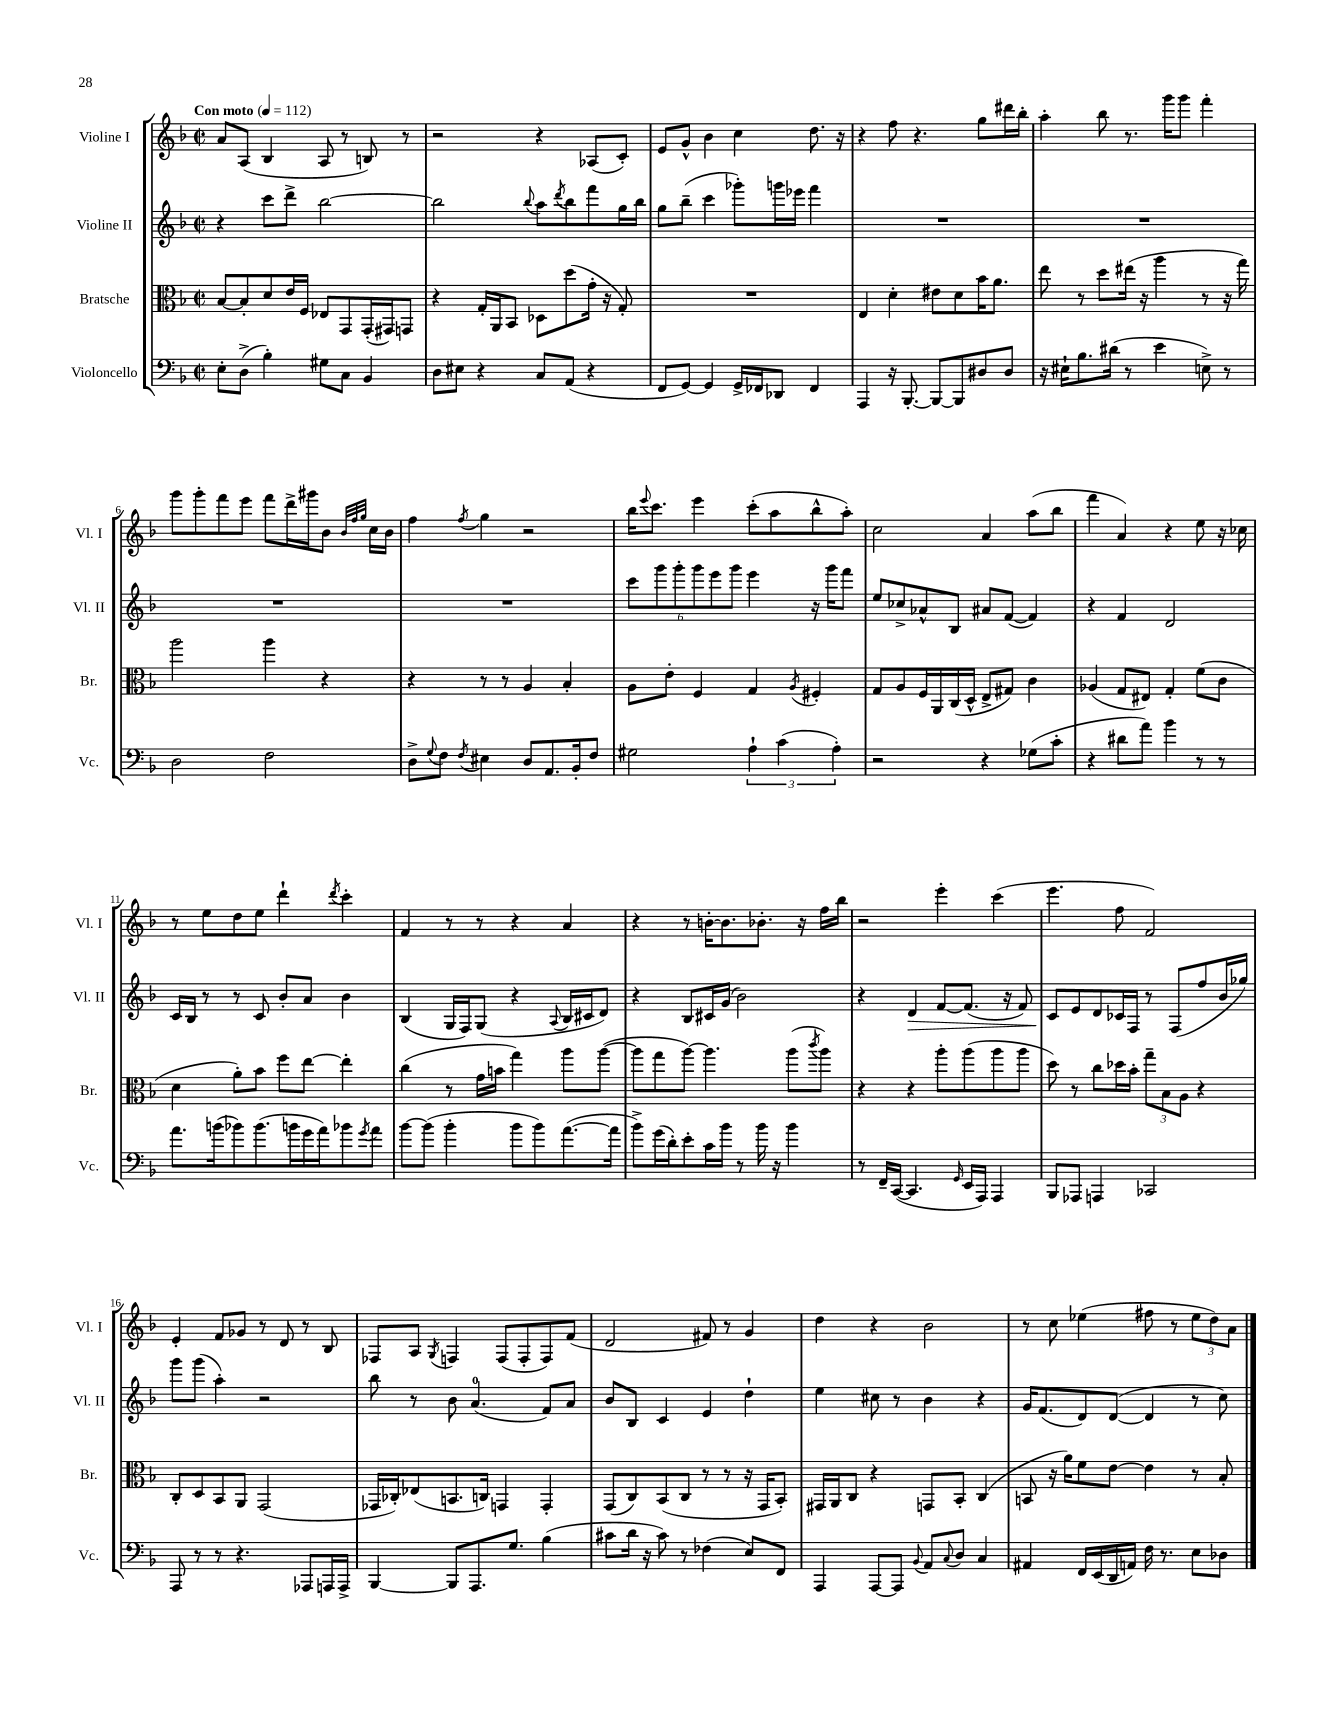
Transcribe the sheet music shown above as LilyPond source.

<<
\new StaffGroup <<
\new Staff = "s0" \with { instrumentName = "Violine I" shortInstrumentName = "Vl. I" } {
    \clef treble \key f \major \defaultTimeSignature \time 2/2 \tempo "Con moto" 4 = 112
    a'8 a8( bes4 a8 r8 b8) r8 |
    r2 r4 aes8( c'8-.) |
    e'8 g'8-^ bes'4 c''4 d''8. r16 |
    r4 f''8 r4. g''8 dis'''16 bes''16-. |
    a''4-. bes''8 r8. g'''16 g'''8 f'''4-. |
    g'''8 g'''8-. f'''8 e'''8 f'''8 d'''16-> gis'''16 bes'8 \grace { bes'32 f''32 g''32 } c''16 bes'16 |
    f''4 \acciaccatura { f''8 } g''4 r2 |
    bes''16 \appoggiatura { e'''8 } c'''8. e'''4 c'''8-.( a''8 bes''8-^ a''8-.) |
    c''2 a'4 a''8( bes''8 |
    f'''4 a'4) r4 e''8 r16 ces''16 |
    r8 e''8 d''8 e''8 d'''4-! \acciaccatura { d'''8 } c'''4-. |
    f'4 r8 r8 r4 a'4 |
    r4 r8 b'16~-. b'8. bes'8.-. r16 f''16 bes''16 |
    r2 e'''4-. c'''4( |
    e'''4. f''8 f'2) |
    e'4-. f'8 ges'8 r8 d'8 r8 bes8 |
    fes8 a8 \acciaccatura { g8 } f4 f8( f8-. f8) f'8( |
    d'2 fis'8) r8 g'4 |
    d''4 r4 bes'2 |
    r8 c''8 ees''4( fis''8 r8 \tuplet 3/2 { ees''8 d''8) a'8 } \bar "|." |
}
\new Staff = "s1" \with { instrumentName = "Violine II" shortInstrumentName = "Vl. II" } {
    \clef treble \key f \major \defaultTimeSignature \time 2/2
    r4 c'''8 d'''8-> bes''2~ |
    bes''2 \appoggiatura { bes''8 } a''8 \acciaccatura { d'''8 } bes''8 f'''8 g''16 bes''16 |
    g''8 bes''8--( c'''4 ges'''8-.) g'''16 ees'''16 f'''4 |
    R1 |
    R1 |
    R1 |
    R1 |
    \tuplet 6/4 { c'''8 g'''8 g'''8-. g'''8 e'''8 g'''8 } e'''4 r16 g'''16 f'''8 |
    e''8 ces''8-> aes'8-^ bes8 ais'8 f'8~( f'4) |
    r4 f'4 d'2 |
    c'16 bes16 r8 r8 c'8 bes'8-. a'8 bes'4 |
    bes4( g16 f16) g8( r4 \appoggiatura { a8 } bes16 cis'16 d'8) |
    r4 bes8 cis'16 g'16( bes'2) |
    r4 d'4\> f'8~ f'8.( r16 f'8) |
    c'8\! e'8 d'8 ces'16 f16 r8 f8( f''8 bes'16 ges''16) |
    g'''8 g'''8( a''4-.) r2 |
    bes''8 r8 bes'8 a'4.-0( f'8) a'8 |
    bes'8 bes8 c'4 e'4 d''4-! |
    e''4 cis''8 r8 bes'4 r4 |
    g'16 f'8.( d'8) d'8~( d'4 r8 c''8) \bar "|." |
}
\new Staff = "s2" \with { instrumentName = "Bratsche" shortInstrumentName = "Br." } {
    \clef alto \key f \major \defaultTimeSignature \time 2/2
    bes8~ bes8-. d'8 e'16 f16 ees8 g,8 g,16-.( gis,16) g,8 |
    r4 g16-. a,16 bes,8 des8 d''8( g'16-. r16 g8-.) |
    R1 |
    e4 d'4-. eis'8 d'8 bes'16 a'8. |
    e''8 r8 d''8 eis''16( r16 a''4 r8 r16 g''16) |
    a''2 a''4 r4 |
    r4 r8 r8 a4 bes4-. |
    a8 e'8-. f4 g4 \acciaccatura { a8 } fis4-. |
    g8 a8 f16 a,16 c16( d16-^ e8-> gis8) c'4 |
    aes4( g8 eis8) g4-. f'8( c'8 |
    d'4 a'8-.) bes'8 f''8 e''8~ e''4-. |
    c''4( r8 g'16 b'16 g''4) a''8 a''8~( |
    a''8 g''8 a''8~) a''4. a''8( \acciaccatura { c'''8 } a''8) |
    r4 r4 a''8-. a''8( a''8 a''8 |
    d''8) r8 c''8 des''16 bes'16-. \tuplet 3/2 { g''8-- bes8 a8 } r4 |
    c8-. d8 bes,8 a,8 g,2( |
    ges,16 ces16-.) ees8( b,8. c16) g,4 g,4-. |
    g,8( c8) bes,8( c8 r8 r8 r16 g,16 bes,8-.) |
    gis,16 a,16 c8 r4 g,8 bes,8-. c4( |
    b,8 r16 a'16) f'8 e'8~ e'4 r8 bes8-. \bar "|." |
}
\new Staff = "s3" \with { instrumentName = "Violoncello" shortInstrumentName = "Vc." } {
    \clef bass \key f \major \defaultTimeSignature \time 2/2
    e8-. d8->( bes4-.) gis8 c8 bes,4 |
    d8 eis8 r4 c8 a,8( r4 |
    f,8 g,8~) g,4 g,16-> fes,16 des,8 fes,4 |
    a,,4 r16 bes,,8.~-. bes,,8~ bes,,8 dis8 dis8 |
    r16 eis16-! bes8. dis'16( r8 e'4 e8->) r8 |
    d2 f2 |
    d8-> \appoggiatura { g8 } f8 \acciaccatura { f8 } eis4 d8 a,8. bes,16-. f8 |
    gis2 \tuplet 3/2 { a4-! c'4( a4-.) } |
    r2 r4 ges8( c'8-. |
    r4 dis'8 a'8) bes'4 r8 r8 |
    a'8. b'16( bes'8) bes'8.( b'16 g'16 a'16) bes'8 \acciaccatura { g'8 } a'8 |
    bes'8~ bes'8( bes'4-. bes'8 bes'8) a'8.~( a'16 |
    bes'8->) g'16( d'16-.) e'8-. c'16 bes'16 r8 bes'16 r16 bes'4 |
    r8 f,16-- c,16~( c,4. \grace { g,16 } e,16 a,,16) a,,4 |
    bes,,8 aes,,8 a,,4 ces,2 |
    a,,8 r8 r8 r4. aes,,8 a,,16 a,,16-> |
    bes,,4~ bes,,8 a,,8. g8. bes4( |
    cis'8 d'16 r16 cis'8) r8 fes4( e8) f,8 |
    a,,4 a,,8~ a,,8 \appoggiatura { bes,8 } a,8 \appoggiatura { c8 } d8 c4 |
    ais,4 f,16 e,16( d,16 a,16) f16 r8. e8 des8 \bar "|." |
}
>>
>>
